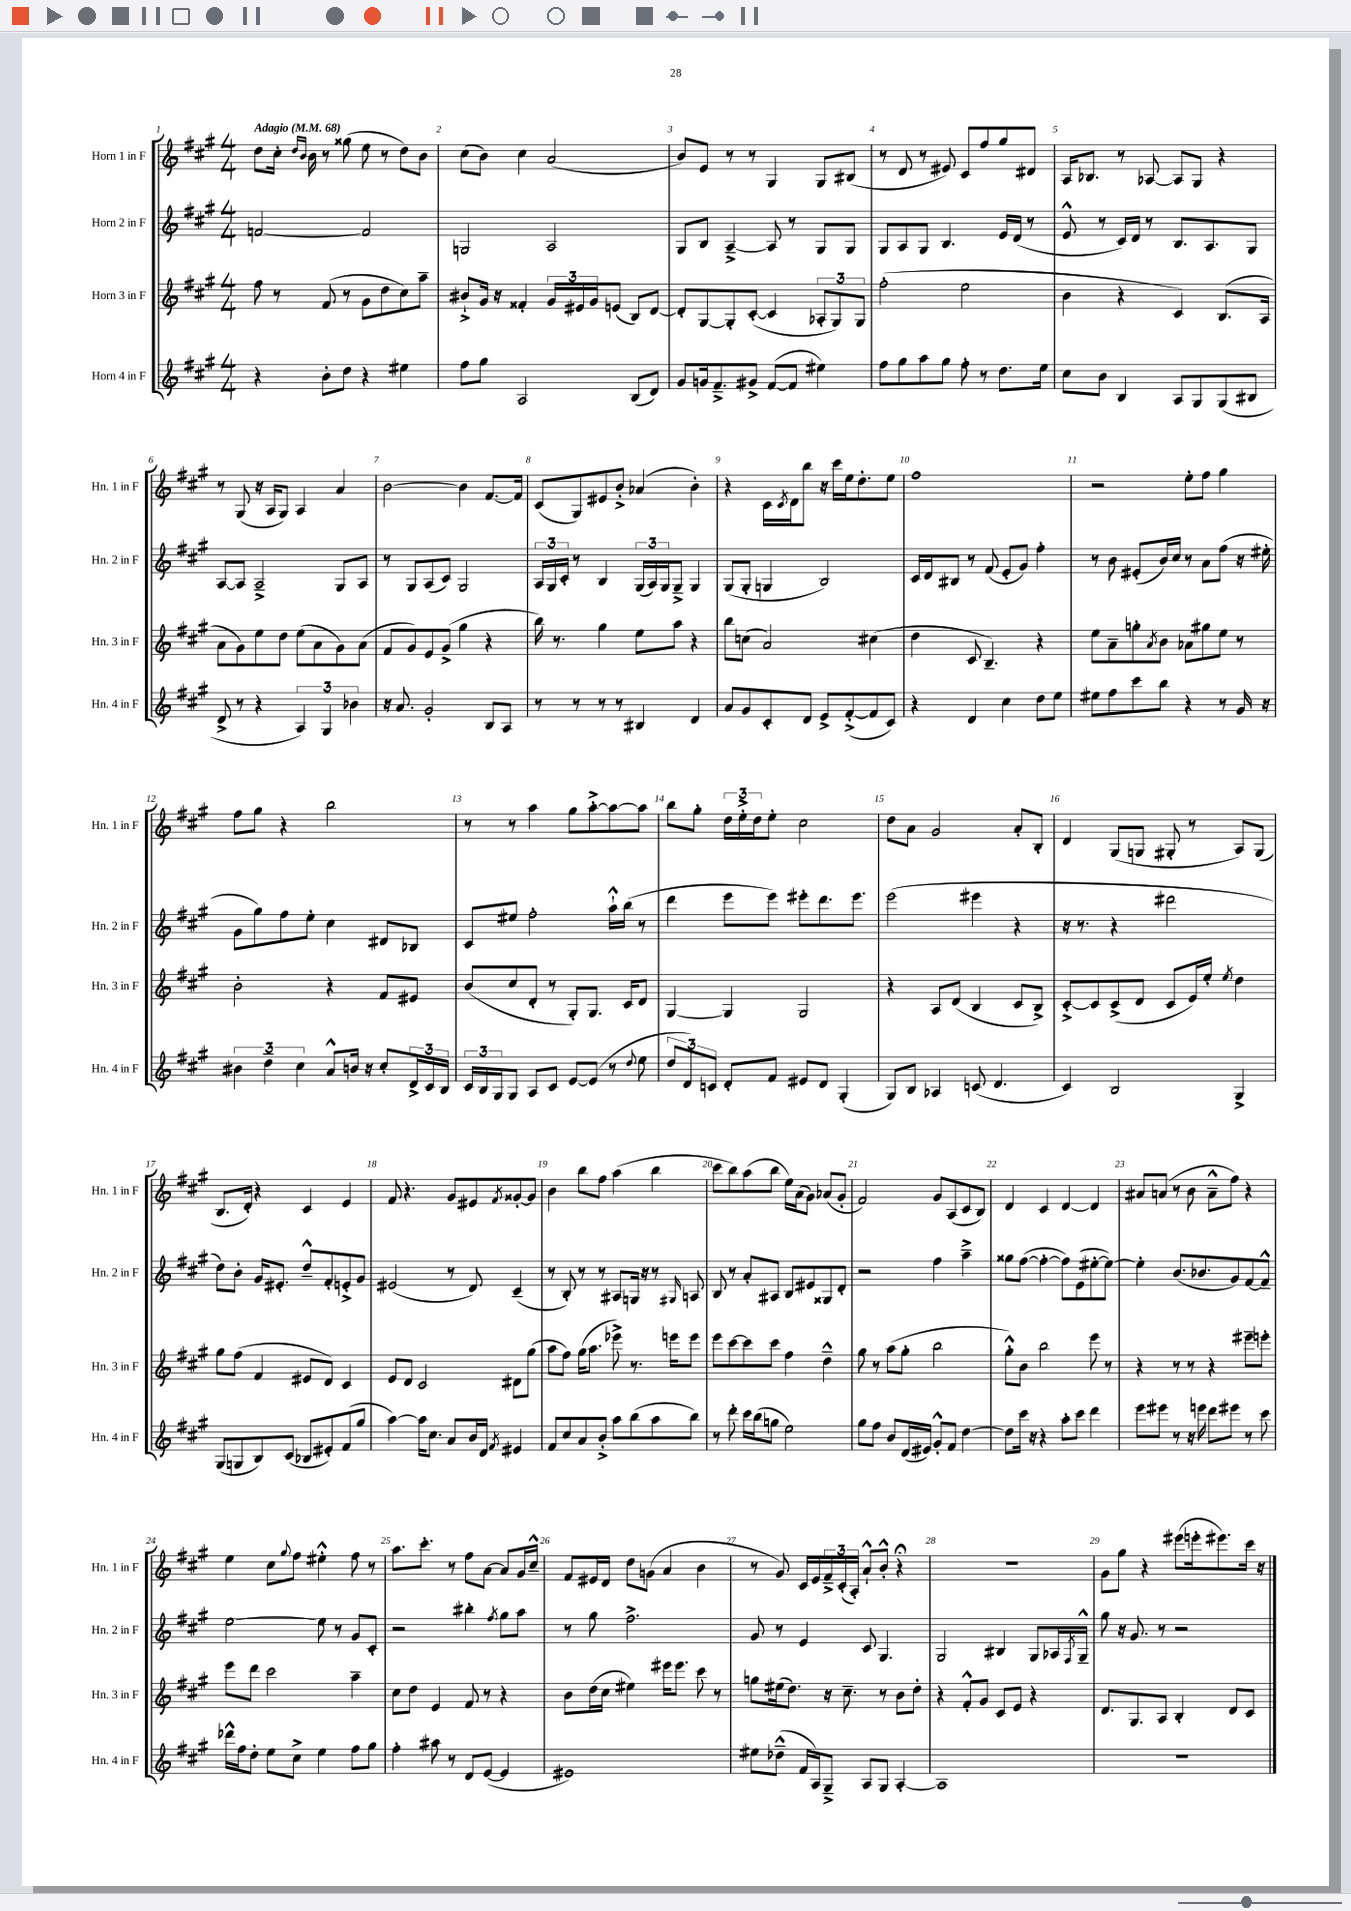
<<
\new StaffGroup <<
\new Staff = "s0" \with { instrumentName = "Horn 1 in F" shortInstrumentName = "Hn. 1 in F" } {
    \clef treble \key a \major \numericTimeSignature \time 4/4 \tempo "Adagio" 4 = 68
    d''8 cis''16-. \grace { d''16 b'16 } b'16 r8 gisis''8( e''8 r8 d''8) b'8 |
    cis''8( b'8) cis''4 a'2( |
    b'8) e'8 r8 r8 gis4 gis8 bis8( |
    r8 d'8 r8 eis'8) cis'8 fis''8 gis''8 dis'8 |
    a16 bes8. r8 aes8~ aes8 gis8 r4 |
    r8 gis8( r16 a16 gis8) a4 a'4 |
    b'2~ b'4 fis'8.~ fis'16 |
    cis'8( gis8) eis'8 b'8-.-> aes'4( b'4-.) |
    r4 cis'16 \acciaccatura { cis'8 } d'16 b''8 r16 cis'''16 e''16 d''8.-. e''8 |
    fis''1 |
    r2 e''8-. fis''8 gis''4 |
    fis''8 gis''8 r4 b''2 |
    r8 r8 a''4 gis''8 a''8~-.-> a''8~ a''8 |
    b''8 gis''8-. \tuplet 3/2 { d''16 e''16-.-> d''16 } e''8-. cis''2 |
    d''8 a'8 gis'2 a'8-. b8-. |
    d'4 gis8( g8 gis8-. r8 a8) gis8( |
    b8. d'16-.) r4 cis'4 e'4 |
    fis'8 r4. gis'8 eis'8 \acciaccatura { fis'8 } gisis'8~-. gisis'8 |
    b'4 b''8 fis''8 a''4( b''4 |
    cis'''8 b''8) a''8( b''8 e''16) a'16( gis'8) aes'8( gis'8-. |
    fis'2) gis'8 a8( cis'8 b8) |
    d'4 cis'4 d'4~ d'4 |
    ais'8 a'8( r8 b'8 a'8---^ fis''8) r4 |
    e''4 cis''8 \appoggiatura { gis''8 } fis''8 eis''4-.-^ fis''8 r8 |
    a''8. cis'''8.-. r8 fis''8 a'8~ a'8 gis'16 cis''16---^ |
    fis'8 eis'16 d'16 d''8 g'8( a'4 b'4 |
    r8 gis'8) cis'16 e'16 \tuplet 3/2 { fis'16---> cis'16-.( a16-.) } a'8-!-^ b'8-.-^ r4\fermata |
    r1 |
    gis'8 gis''8 r4 eis'''8( e'''16-. eis'''8.) cis'''16 r16 \bar "|." |
}
\new Staff = "s1" \with { instrumentName = "Horn 2 in F" shortInstrumentName = "Hn. 2 in F" } {
    \clef treble \key a \major \numericTimeSignature \time 4/4
    f'2~ f'2 |
    g2 a2 |
    gis8 b8 a4~---> a8 r8 gis8 gis8 |
    gis8 a8 gis8 b4. e'16 d'16( r8 |
    e'8-^ r8 cis'16) d'16 r8 b8. a8. gis8 |
    a8~ a8 a2---> gis8 a8 |
    r8 gis8 a8( cis'8) gis2 |
    \tuplet 3/2 { a16 gis16 cis'16-. } r8 b4 \tuplet 3/2 { gis16( a16) gis16 } gis8---> gis4 |
    gis8( gis8-. g4 b2) |
    cis'16 d'16 bis8 r8 fis'8( e'8-. gis'8) fis''4-. |
    r8 b'8 eis'8-.( b'16) cis''16 r8 a'8 fis''8( r16 eis''16-. |
    gis'8 gis''8) fis''8 e''8-. cis''4 dis'8 bes8 |
    cis'8 eis''8 fis''2-. a''16-!-^ b''16( r8 |
    d'''4 e'''8 e'''8) eis'''8-. d'''8. eis'''8. |
    e'''2( eis'''4 r4 |
    r16 r8. r4 dis'''2 |
    d''8) b'8-. gis'16 eis'8.-. d''8---^ fis'8-. e'8-.-> gis'8 |
    eis'2( r8 d'8) cis'4--( |
    r8 b8-.) r8 r8 ais8 g16 r16 r8 \grace { gis16 } a8 |
    b8 r8 a'8-. ais8 b8 eis'8 gisis8 d'8-. |
    r2 fis''4 a''4---> |
    gisis''8 fis''8~( fis''4~-. fis''8) e'8( eis''8~-. eis''8~) |
    eis''4-. b'8.( bes'8. gis'8) fis'8~ fis'8---^ |
    e''2~ e''8 r8 gis'8 cis'8-. |
    r2 bis''4-. \acciaccatura { fis''8 } gis''8 a''8 |
    r8 gis''8 fis''2.-> |
    gis'8 r8 e'4 cis'8 gis4. |
    gis2 bis4 gis8 aes16 \acciaccatura { fis8 } gis16---^ |
    gis''8 r16 gis'8. r8 r2 \bar "|." |
}
\new Staff = "s2" \with { instrumentName = "Horn 3 in F" shortInstrumentName = "Hn. 3 in F" } {
    \clef treble \key a \major \numericTimeSignature \time 4/4
    fis''8 r8 fis'8( r8 gis'8 d''8 cis''8) a''8-- |
    bis'8-!-> gis'16 r16 fisis'4-. \tuplet 3/2 { gis'16 eis'16 gis'16 } e'8( b8) d'8~ |
    d'8-. gis8~ gis8-. cis'8~-.( cis'4 \tuplet 3/2 { aes8-. gis8) gis8 } |
    fis''2-.( e''2 |
    b'4 r4 cis'4) b8.( a16 |
    a'8 gis'8) e''8 d''8 e''8( a'8 gis'8) a'8( |
    fis'8 gis'8) e'8 gis'8->( gis''4 r4 |
    b''16) r8. gis''4 e''8 a''8 r4 |
    b''8 c''8( a'2) cis''4( |
    d''4 cis'8 b4.--) r4 |
    e''8 a'8-- g''8-. \acciaccatura { a'8 } b'8 aes'8 gis''8 e''8 r8 |
    b'2-. r4 fis'8 eis'8 |
    b'8( cis''8 d'8-. r8 gis8-.) gis8. cis'16 d'8 |
    gis4~ gis4 gis2 |
    r4 a8 d'8( b4 cis'8 b8->) |
    cis'8~-.-> cis'8 cis'8->( d'8 cis'8 e'16) e''16-. \acciaccatura { e''8 } d''4 |
    gis''8 fis''8( fis'4 eis'8 d'8) cis'4 |
    e'8 d'8 cis'2 dis'8 gis''8( |
    a''8 fis''8) gis''16( a''8. ees'''8->) r8. e'''16 e'''8 |
    e'''8 cis'''8~ cis'''8 cis'''8 fis''4 d''4---^ |
    gis''8 r8 a''8( gis''8-. b''2 |
    gis''8-.-^) b'8 b''2 e'''8 r8 |
    r4 r8 r8 r4 eis'''8-- e'''8-. |
    e'''8 d'''8 cis'''2 a''4-- |
    cis''8 d''8 e'4 fis'8 r8 r4 |
    b'8 d''16( cis''16 eis''4) eis'''16 eis'''8. cis'''8 r8 |
    g''8 eis''16( d''8.) r16 cis''8.-- r8 b'8 d''8-. |
    r4 fis'8-.-^ gis'8 cis'8 e'8 r4 |
    d'8. gis8. a8 b4-. d'8 cis'8 \bar "|." |
}
\new Staff = "s3" \with { instrumentName = "Horn 4 in F" shortInstrumentName = "Hn. 4 in F" } {
    \clef treble \key a \major \numericTimeSignature \time 4/4
    r4 b'8-. d''8 r4 eis''4 |
    fis''8 gis''8 a2 b8( d'8) |
    gis'8 g'16 fis'8.---> gis'8-> fis'8~( fis'8 eis''4) |
    fis''8 gis''8 a''8 gis''8 fis''8-. r8 d''8. e''16 |
    cis''8 b'8 b4 a8 gis8 gis8( bis8 |
    d'8-> r8 r4 \tuplet 3/2 { a4) gis4 bes'4 } |
    r16 a'8. gis'2-. b8 a8 |
    r8 r8 r8 r8 bis4 d'4 |
    a'8 gis'8 cis'8-. d'8 e'8-> fis'8~-.->( fis'8 cis'8) |
    r4 d'4 cis''4 d''8 e''8 |
    eis''8 fis''8 cis'''8 b''8 r4 r8 gis'16 r16 |
    \tuplet 3/2 { bis'4 d''4-- cis''4 } a'8-^ b'16 r16 cis''8-. \tuplet 3/2 { d'16-> cis'16 b16 } |
    \tuplet 3/2 { cis'16 b16 gis16 } gis8 a8 cis'8 e'8~ e'8( r8 \appoggiatura { d''8 } e''8 |
    \tuplet 3/2 { d''8 d'8) c'8 } d'8-. fis'8 eis'8 d'8 gis4-.( |
    gis8) b8 aes4 c'8( d'4. |
    cis'4) b2 gis4-> |
    gis8( g8 b8) cis'8( bes8 eis'8-.) fis'8( gis''8 |
    a''4~) a''16 cis''8. a'8 b'16 d'16 \acciaccatura { fis'8 } eis'4 |
    fis'8 cis''8 a'8 b'8-.-> a''8 b''8( a''8 b''8) |
    r8 d'''8-. cis'''16 b''16( g''8 e''2) |
    gis''8 fis''8 b'8 d'16( eis'16) gis'8-.-^ fis'8 d''4~ |
    d''8 cis'''16 r16 r4 a''8-. cis'''8 d'''4 |
    e'''8 eis'''8 r8 r16 e'''16 d'''8 eis'''8 r8 cis'''8 |
    des'''16-^ fis''16 d''8-. e''8 cis''8-> e''4 fis''8 gis''8 |
    fis''4-. ais''8 r8 d'8 e'8~( e'4 |
    eis'1) |
    eis''8 des''8---^( fis'16 a16) gis8---> a8 gis8 a4~-. |
    a1 |
    r1 \bar "|." |
}
>>
>>
\layout { \context { \Score \override BarNumber.break-visibility = ##(#f #t #t) barNumberVisibility = #all-bar-numbers-visible } }
